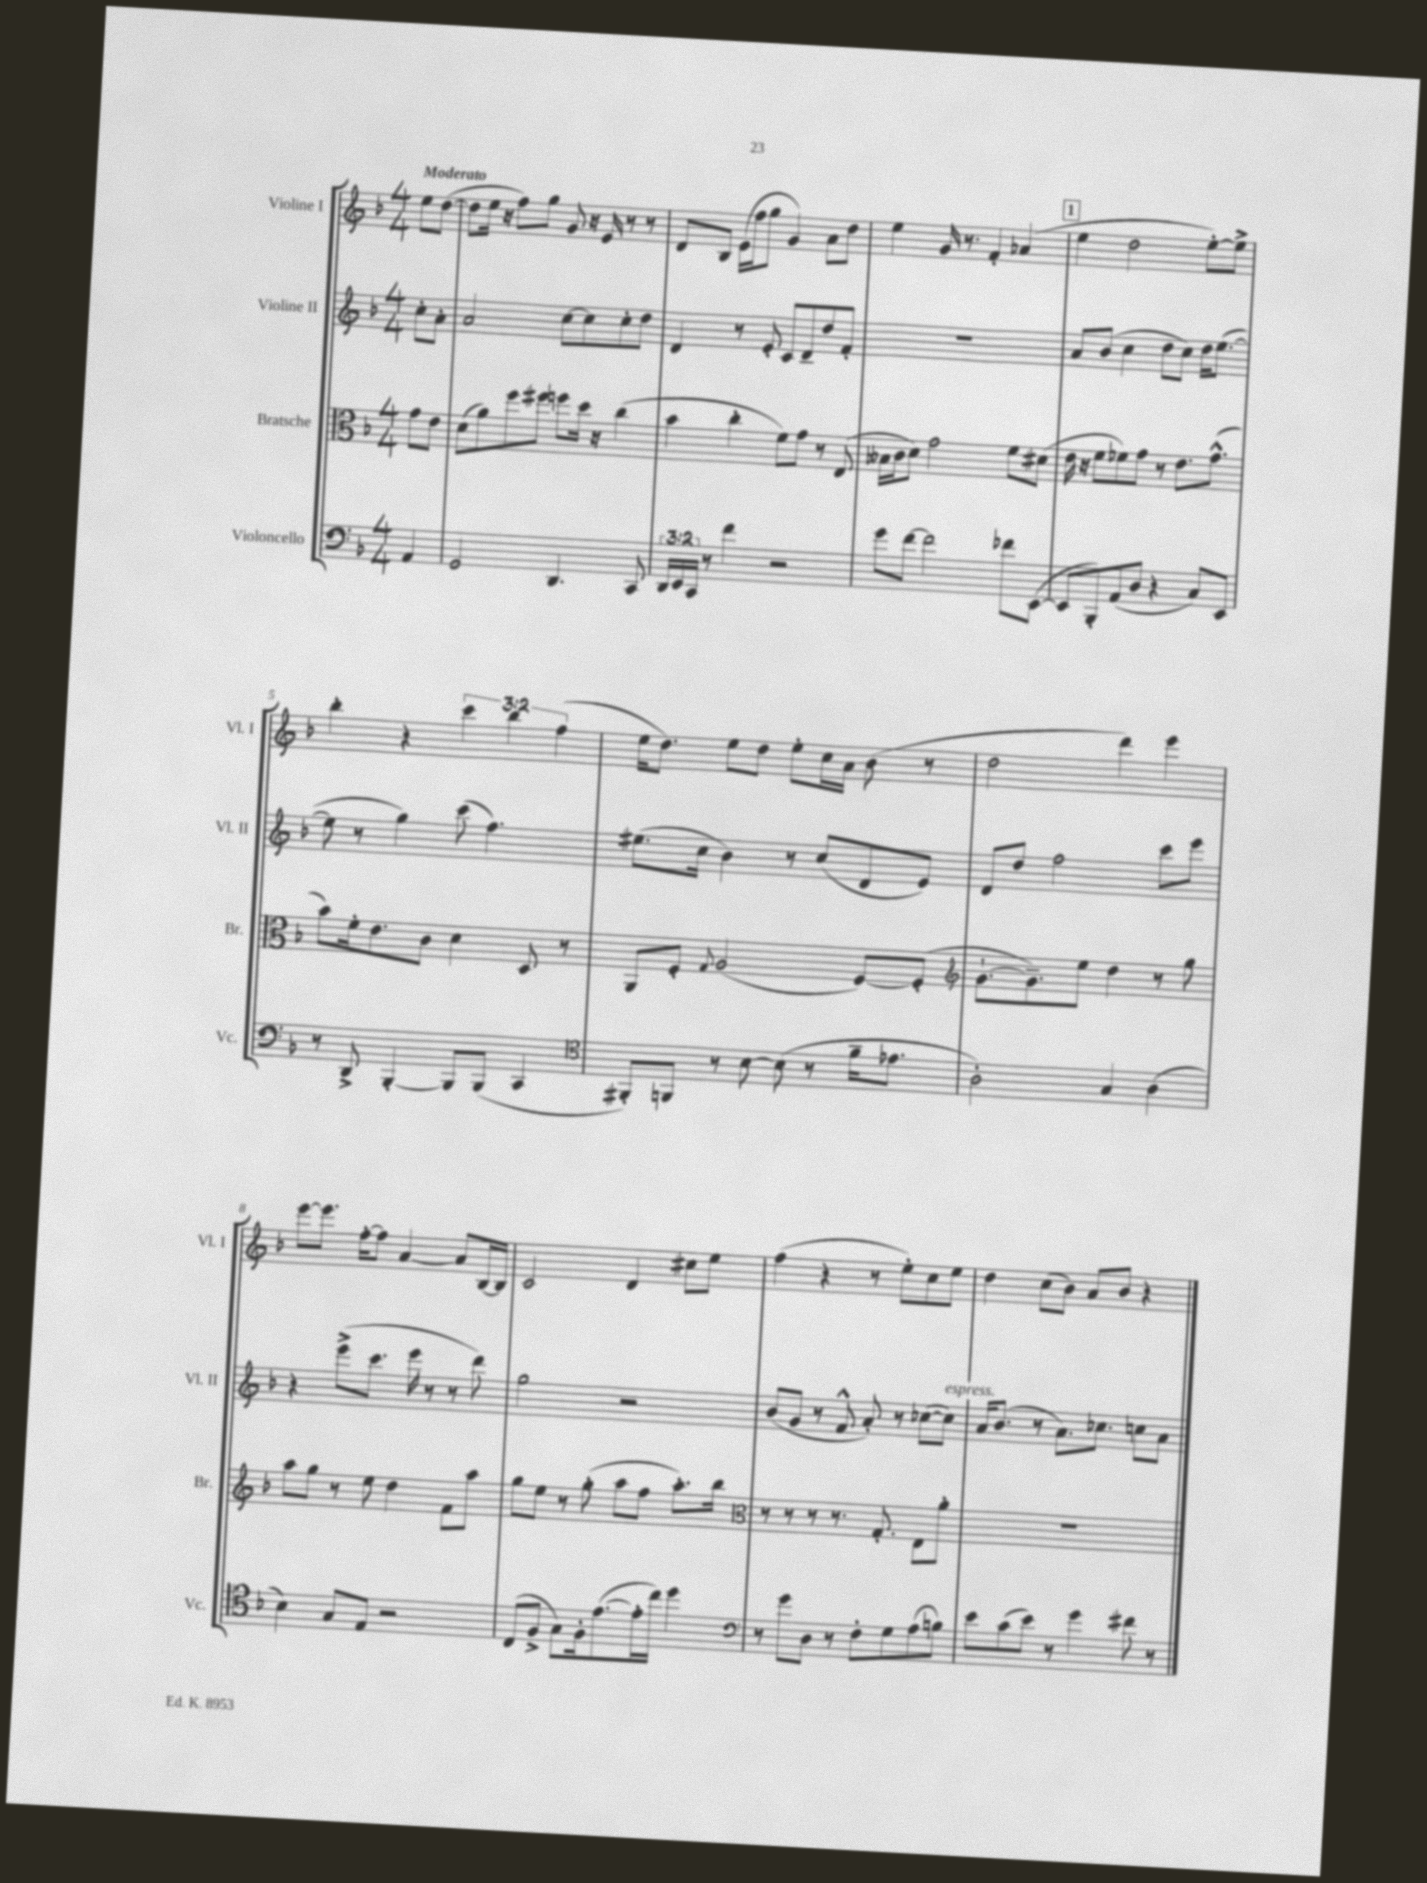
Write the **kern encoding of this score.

**kern	**kern	**kern	**kern
*part4	*part3	*part2	*part1
*staff4	*staff3	*staff2	*staff1
*I"Violoncello	*I"Bratsche	*I"Violine II	*I"Violine I
*I'Vc.	*I'Br.	*I'Vl. II	*I'Vl. I
*clefF4	*clefC3	*clefG2	*clefG2
*k[b-]	*k[b-]	*k[b-]	*k[b-]
*M4/4	*M4/4	*M4/4	*M4/4
=	=	=	=
!	!	!	!LO:TX:a:B:t=Moderato
4AA/	8g\L	8cc'\L	8ee\L
.	8e\J	8a'\J	([8dd\J
=1	=1	=1	=1
2GG/	(8d\L	2a/	8dd\L]
.	8a\)	.	16ee\Jk
.	.	.	16r
.	8ff\	.	8ff\L)
.	8ff#X\J	.	8gg\J
4.DD/	8ffn\L	[8cc\L	8g/
.	16dd\Jk	8cc\]	16r
.	16r	.	16e/
.	(4cc\	8cc'\	8r
8CC/	.	8dd\J	8r
=2	=2	=2	=2
24DD/LL	4b-\	4d/	8d/L
24EE/	.	.	.
24CC/JJ	.	.	.
8r	.	.	8B-/J
4f\	4cc'\	8r	(16e\LL
.	.	.	16ff\J
.	.	8e'/	8gg\J
2r	8f\L)	8c/L	4g/)
.	8g\J	8d~/	.
.	8r	8dd/	8a\L
.	(8E/	8f'/J	8dd\J
=3	=3	=3	=3
8g\L	16B--X\LL	1r	4ee\
.	16c\J	.	.
[8f\J	8d\J)	.	.
2f\]	2g\	.	16g/
.	.	.	8.r
.	.	.	4f'/
8f-X\L	8f\L	.	(4a-X/
([8EE\J	(8d#X\J	.	.
!!LO:REH:place=s1:t=1
=4	=4	=4	=4
8EE/L]	16e\	8a/L	4ee\
.	16r	.	.
8BBB-'/)	8f\L	(8b-/J	.
(8AA/	8f-X\)	4cc\	2dd\
8D/J	8g\J	.	.
4r	8r	8dd\L	.
.	8.e\L	8cc\J)	.
8C/L)	.	16dd\KL	[8ee'\L)
.	(8.g^^\J	([8.ee\J	.
8EE/J	.	.	8ee^\J]
!!LO:LB:g=z
=5	=5	=5	=5
8r	8b-\L)	8ee\]	4bb-'\
8DD^/	16f'\k	8r	.
.	8.e\	.	.
[4BBB-'/	.	4gg\)	4r
.	8c\J	.	.
8BBB-/L]	4d\	(8ccc\	6ccc\
(8BBB-/J	.	4.ff\)	.
.	.	.	6bb-\
4CC/	8D/	.	.
.	.	.	(6ff\
.	8r	.	.
=6	=6	=6	=6
*clefC4	*	*	*
8FF#X'/L)	8AA/L	(8.ee#X\L	16ee\KL
.	.	.	8.dd\J)
8FFn/J	8F'/J	.	.
.	.	16cc\Jk	.
.	8qqG/	.	.
8r	(2A/	4b-\)	8ee\L
[8B-\	.	.	8dd\J
(8B-\]	.	8r	8ee'\L
8r	.	(8cc/L	16cc\L
.	.	.	16a\JJ
16f~\KL	[8F/L)	8d/	(8b-\
8.e-X\J	.	.	.
.	(8F'/J]	8e/J)	8r
=7	=7	=7	=7
*	*clefG2	*	*
2A'\)	[8.g`\L	8d/L	2dd\
.	.	8dd/J	.
.	8.g~\])	.	.
.	.	2ff\	.
.	8ee\J	.	.
4G/	4dd\	.	4ddd\)
(4A\	8r	8ccc\L	4eee\
.	8gg\	8eee\J	.
!!LO:LB:g=z
=8	=8	=8	=8
4B-\)	8aa\L	4r	[8eee\L
.	8gg\J	.	8.eee\J]
8G/L	8r	(8eee^\L	.
.	.	.	[16ff'\KL
8E/J	8ee\	8.ccc\J	8ff\J]
2r	4dd\	.	[4a/
.	.	16eee\	.
.	.	8r	.
.	8f\L	8r	8a/L]
.	8aa\J	8ddd\)	[16B-/L
.	.	.	16B-/JJ]
=9	=9	=9	=9
(8C/L	8gg\L	2gg\	2c/
8F^/J	8ee\J	.	.
8G\L)	8r	.	.
16F'\k	(8gg'\	.	.
([8.e\	.	.	.
.	8aa\L	2r	4d/
16e'\L]	8ff\J	.	.
16cc\JJ)	.	.	.
4dd\	8.aa'\L)	.	8cc#X\L
.	.	.	8ee\J
.	16bb-\Jk	.	.
=10	=10	=10	=10
*clefF4	*clefC3	*	*
8r	8r	(8b-/L	(4ff\
8g\L	8r	8g/J	.
8D\J	8r	8r	4r
8r	8.r	8f^^/	.
8F'\L	.	8a'/)	8r
.	8.G'/	.	.
8G\	.	8r	8ee'\L)
(8A\	8E\L	([8cc-X\L	8cc\
!	!	!LO:TX:a:i:t=espress.	!
8Bn\J)	8a'\J	8cc-\J])	8ee\J
=11	=11	=11	=11
8e\L	1r	16a/KL	4dd\
.	.	(8.b-/J	.
(8c\	.	.	.
8e\J)	.	8r	(8cc\L
8r	.	8.a\L)	8b-\J)
4g\	.	.	8a/L
.	.	8.cc-X\J	.
.	.	.	8b-/J
8f#X\	.	8ccn\L	4r
8r	.	8a\J	.
==	==	==	==
*-	*-	*-	*-
